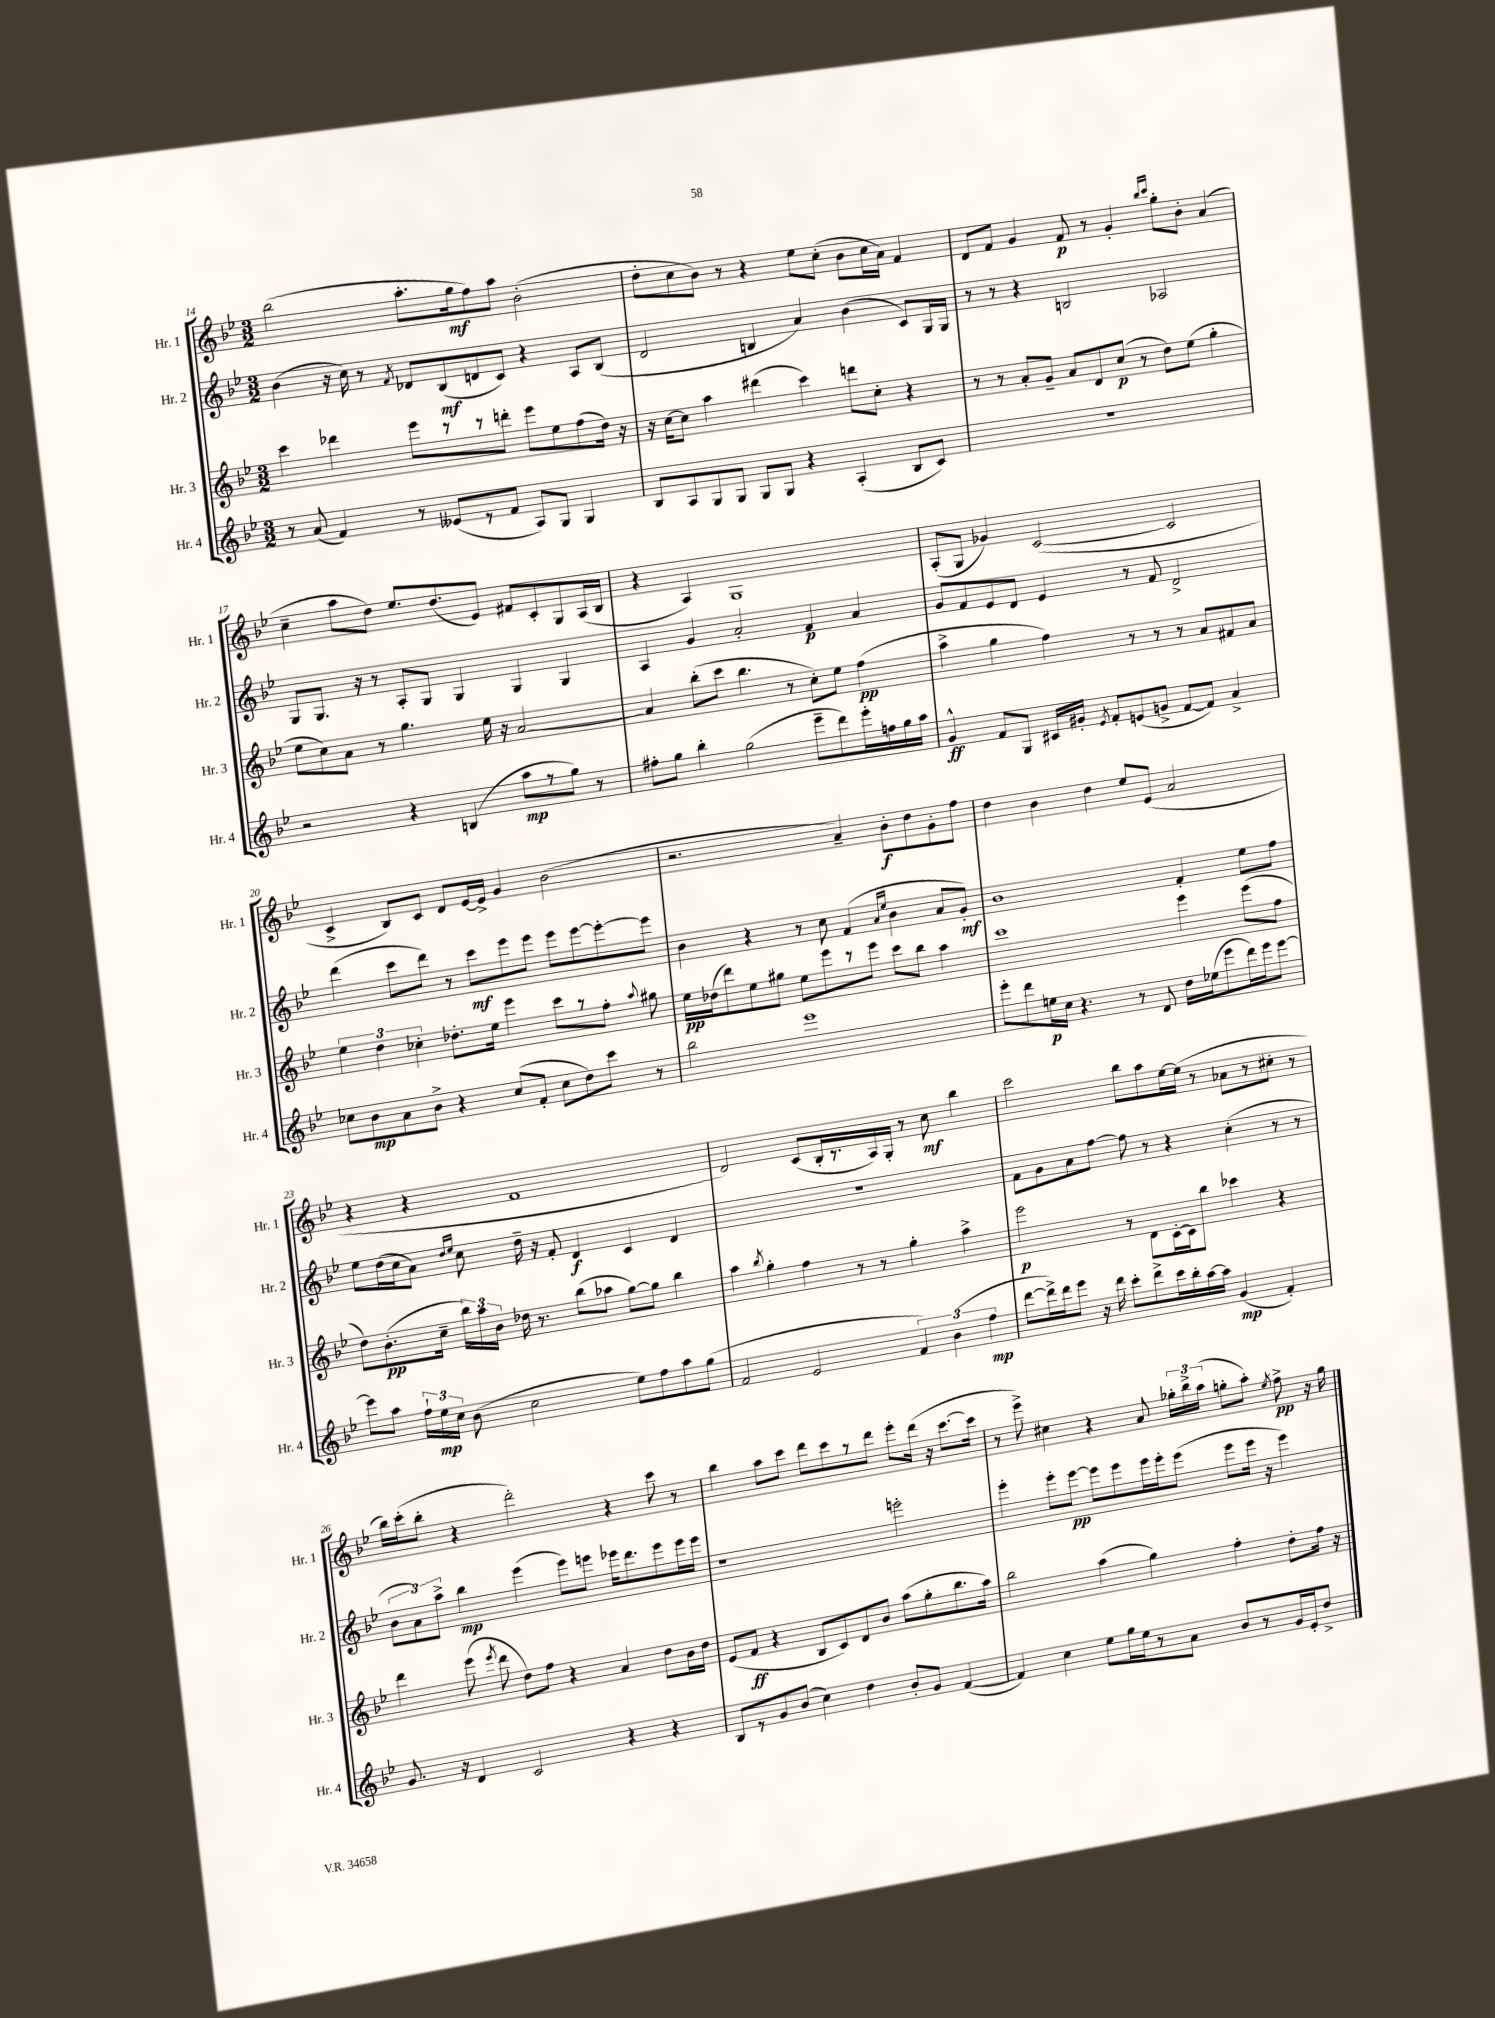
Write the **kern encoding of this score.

**kern	**kern	**kern	**kern
*staff4	*staff3	*staff2	*staff1
*clefG2	*clefG2	*clefG2	*clefG2
*k[b-e-]	*k[b-e-]	*k[b-e-]	*k[b-e-]
*M3/2	*M3/2	*M3/2	*M3/2
8r	4ccc	(4b-	(2bb-
(8a	.	.	.
4f)	4ddd-	16r	.
.	.	16cc)	.
.	.	8r	.
.	.	8qf	.
8r	8eee-	8d-	8.aa'
(8e--	8r	(8B-	.
.	.	.	16gg
8r	8r	8d	8ff)
8f	8ddd'	8c)	8aa
8A)	8eee-	4r	(2b-'
8G	8ee-	.	.
4G	(8ff	8A	.
.	16dd)	(8B-	.
.	16r	.	.
=	=	=	=
8B-	16r	2d	8dd'
.	[16cc	.	.
8A	8cc]	.	8cc
8G	4aa	.	8b-)
8G	.	.	8r
8G	(4ddd#	4B	4r
8G	.	.	.
4r	4ccc)	4a)	8ee-
.	.	.	(8cc'
(4A'	8ddd	(4b-	8b-
.	8cc'	.	16cc
.	.	.	16a)
8B-	4r	8c)	4f
8c)	.	16G	.
.	.	16G	.
=	=	=	=
1.r	8r	8r	8d
.	8r	8r	8f
.	8a'	4r	4g
.	8g~	.	.
.	8a	2B	8f
.	8d	.	8r
.	(8cc	.	4g'
.	8r	.	.
.	.	.	16qqbb-
.	.	.	16qqccc
.	8dd)	2A-	8gg'
.	(8ee-	.	8b-'
.	4gg'	.	(4a
=	=	=	=
2r	8ee-	8G	4cc~
.	8cc)	8.G	.
.	8a	.	8aa
.	.	16r	.
.	8r	8r	8dd)
4r	4.gg	8A'	8.ee-
.	.	8G	.
.	.	.	(8.dd
(4B	.	4G	.
.	16ee-	.	8e-)
.	16r	.	.
8aa	[2a	4G	8f#
8r	.	.	8c'
8gg)	.	4G	8G
8r	.	.	(16A
.	.	.	16B-
=	=	=	=
8ff#'	4a]	4A	4r
8gg	.	.	.
4bb-'	(8bb-'	4g	4A)
.	8ccc	.	.
(2gg	4.bb-	2a'	1G
.	8r	.	.
8eee-~	8cc')	4f	.
8ddd)	8ee-	.	.
16eee-'	(4ff	4a	.
16ff	.	.	.
16gg	.	.	.
16aa	.	.	.
=	=	=	=
4g^^	4aa^	8g	(8A'
.	.	8f	8G
8f	4gg	8e-	4g-)
8G	.	8d	.
16c#	4ff)	4e-	([2c
16g#'	.	.	.
8qe-	.	.	.
8f'	.	.	.
(8e	8r	8r	.
8g^	8r	8f	.
[8f	8r	2d^	2c]
8f])	8a	.	.
4a^	8f#	.	.
.	8a	.	.
=	=	=	=
8cc-	6ee-	(4ddd	4c^
8b-	.	.	.
.	6dd	.	.
8a	.	8ccc	8B-)
.	6cc-'	.	.
8b-^	.	8ddd)	8c
4r	8.dd-'	8r	8d
.	.	8ccc	[16e-
.	16ee-	.	16e-^]
(8cc-	4eee-	8eee-	4g
8f'	.	8eee-	.
8cc-	8ccc	8eee-	(2b-
8dd)	8r	[8eee-	.
8ccc	8ff'	8eee-'_	.
.	8qqaa	.	.
8r	8gg#	8eee-]	.
=	=	=	=
2bb-	16ee-	4b-	2.r
.	(16dd-	.	.
.	8ddd)	.	.
.	8ee-	4r	.
.	8gg#	.	.
1eee-	8ee-	8r	.
.	8eee-	8cc	.
.	8r	(4f	4a~)
.	8eee-	.	.
.	.	16qqa	.
.	.	16qqee-	.
.	8ccc	4b-	8b-'
.	8bb-	.	8dd
.	4aa	8a	8g'
.	.	8g')	8ff
=	=	=	=
8eee-'	1ccc	1b-	4dd
8ddd	.	.	.
16ee	.	.	4b-
16cc	.	.	.
4.r	.	.	.
.	.	.	4dd
8r	.	.	8ee-
8d	.	.	(8e-
16dd	4eee-	4f'	2a
(16ee-	.	.	.
8eee-	.	.	.
16ddd)	(8eee-	8ee-	.
16eee-	.	.	.
[8eee-	8ff	8ff	.
=	=	=	=
8eee-]	8dd)	8ee-	4r
8aa	(8.b-'	(16dd	.
.	.	16cc	.
24ff`	.	8a)	4r
24ee-	.	.	.
.	16cc~	.	.
24cc	.	.	.
.	.	16qqdd	.
.	.	16qqee-	.
(8b-	24bb-)	8cc	.
.	24aa	.	.
.	24b-	.	.
2cc	16dd-	16dd~	1f
.	8.r	16r	.
.	.	8f'	.
.	(8bb-	4d	.
.	8aa-	.	.
8ee-)	[8gg)	4c	.
8ff	8gg]	.	.
8aa	4bb-	4d	.
(8gg	.	.	.
=	=	=	=
2f	4aa	1.r	2d)
.	8qbb-	.	.
.	4gg'	.	.
2e-	4ff	.	(8c
.	.	.	16B-'
.	.	.	8.r
.	8r	.	.
.	8r	.	16A)
.	.	.	16G'
6f)	4gg'	.	8r
.	.	.	8cc
(6b-	.	.	.
.	4aa^	.	4bb-
6ff	.	.	.
=	=	=	=
[8ddd	2eee-	8f	2ccc
16ddd^])	.	8g	.
16ddd	.	.	.
8eee-	.	8a	.
16r	.	[8ff	.
16ddd	.	.	.
8ccc'	8r	8ff]	8bb-
8ddd^	8d	8r	8aa
16ccc	[16c'	4r	[16ee-
16bb-'	16c]	.	(16ee-]
[16aa	8bb-	.	8r
16aa]	.	.	.
(4g	4ccc-	(4cc'	8a-
.	.	.	8r
4f')	4r	8r	8cc#'
.	.	8r	8r
=	=	=	=
8.g	4ddd	12b-	16bb-)
.	.	.	(16ccc'
.	.	12a)	.
.	.	.	8bb-'
.	.	12aa^	.
16r	.	.	.
4d	(8eee-	4bb-	4r
.	8qeee-	.	.
.	8ddd	.	.
2c	8dd)	(4eee-	2ddd')
.	8ff	.	.
.	4r	8eee-)	.
.	.	8eee	.
4r	4a	16eee-	4r
.	.	8.ddd	.
4r	8dd	8eee-	8ccc
.	16b-	16eee-	8r
.	16dd	16eee-	.
=	=	=	=
8B-	(8e-	1r	4bb-
8r	8f	.	.
8g	4r	.	8aa
(8b-	.	.	8ccc
4cc)	8B-	.	8ddd
.	8c)	.	8ccc
4dd	8d	.	8r
.	8b-	.	8ddd
8b-'	(8aa	2eee'	8eee-'
8g	8gg'	.	(16ddd
.	.	.	16r
([4f	8.bb-	.	[8.ccc
.	16aa)	.	16ccc]
=	=	=	=
4f])	2bb-	4eee-'	8r
.	.	.	8eee-^)
4cc	.	8eee-'	4cc#
.	.	[8eee-	.
8ee-	(4aa	8eee-]	4r
16gg	.	8eee-	.
16ee-	.	.	.
8r	4gg)	16eee-	8a
.	.	16eee-'	.
8a	.	(8eee-	24gg-'
.	.	.	24bb-^
.	.	.	(24aa
8b-	4ff'	8eee-	8gg'
8r	.	16eee-	8aa')
.	.	16r	.
.	.	.	8qee-
16g	8dd'	4eee-)	8ff^
16e-'	.	.	.
8dd^	16ff	.	16r
.	16r	.	16gg
==	==	==	==
*-	*-	*-	*-
